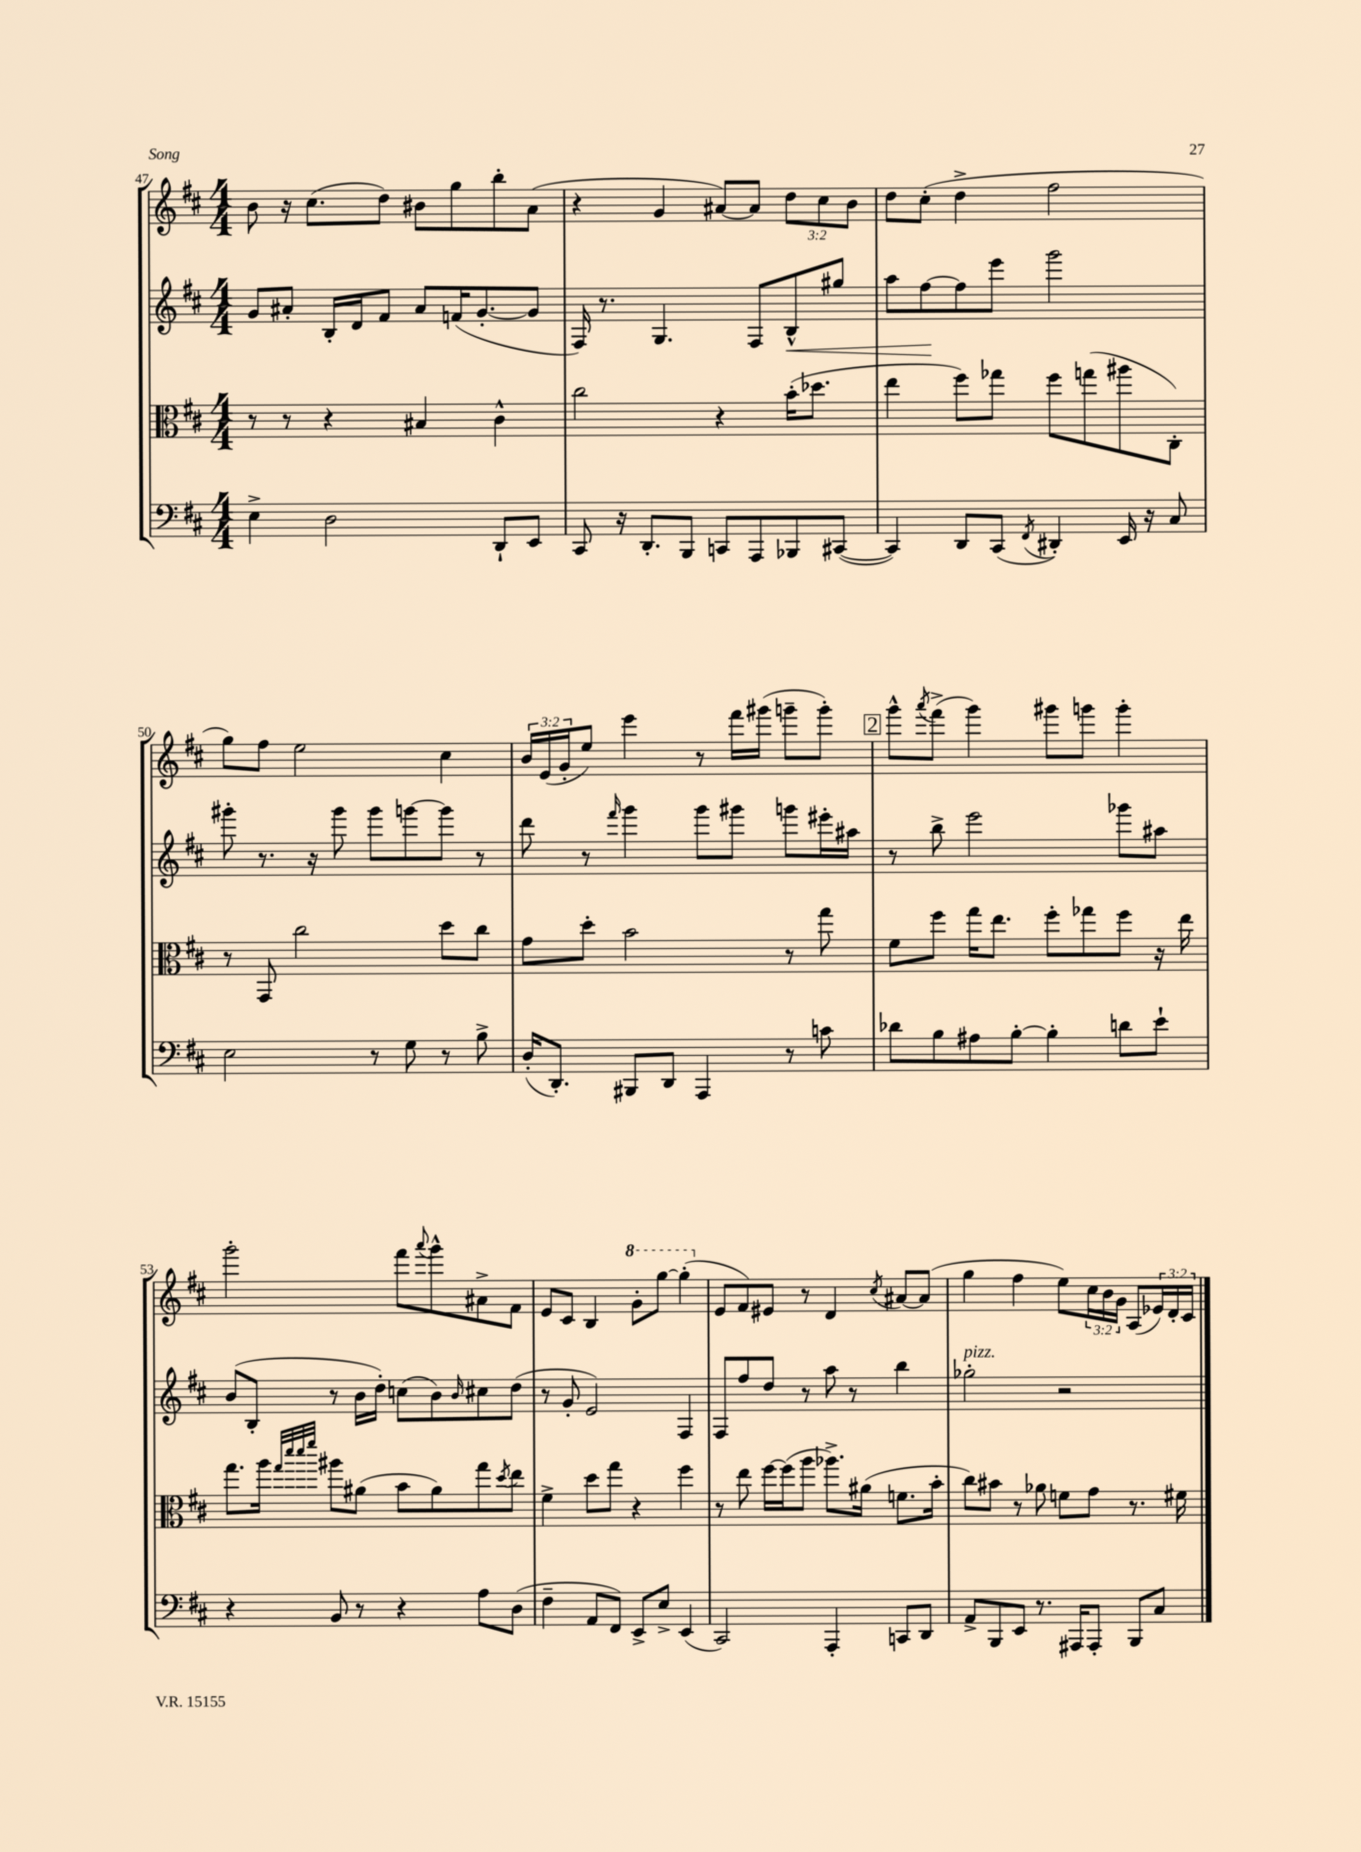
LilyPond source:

<<
\new StaffGroup <<
\new Staff = "s0" {
    \clef treble \key d \major \numericTimeSignature \time 4/4 \override Staff.TupletNumber.text = #tuplet-number::calc-fraction-text
    b'8 r16 cis''8.( d''8) bis'8 g''8 b''8-. a'8( |
    r4 g'4 ais'8~) ais'8 \tuplet 3/2 { d''8 cis''8 b'8 } |
    d''8 cis''8-.( d''4-> fis''2 |
    g''8) fis''8 e''2 cis''4 |
    \tuplet 3/2 { b'16 e'16( g'16-. } e''8) e'''4 r8 fis'''16 gis'''16( g'''8-- g'''8-.) |
    \mark \markup { \box "2" } g'''8-^ \acciaccatura { a'''8 } fis'''8->( g'''4) gis'''8 g'''8 g'''4-. |
    g'''2-. fis'''8 \appoggiatura { a'''8 } g'''8-^ ais'8-> fis'8 |
    e'8 cis'8 b4 \ottava #1 g''8-. g'''8~ g'''4-.( \ottava #0 |
    e'8 fis'8) eis'8 r8 d'4 \acciaccatura { cis''8 } ais'8~ ais'8( |
    g''4 fis''4 e''8) \tuplet 3/2 { cis''16 b'16 g'16 } a8( \tuplet 3/2 { ees'16) d'16-. cis'16 } \bar "|." |
}
\new Staff = "s1" {
    \clef treble \key d \major \numericTimeSignature \time 4/4
    g'8 ais'8-. b16-. d'16 fis'8 ais'8 f'16( g'8.~-. g'8 |
    fis16) r8. g4. fis8 b8-^\< gis''8 |
    a''8 fis''8~\! fis''8 e'''8 g'''2 |
    gis'''8-. r8. r16 gis'''8 gis'''8 g'''8~ g'''8 r8 |
    d'''8 r8 \grace { fis'''16 } g'''4 g'''8 gis'''8 g'''8 eis'''16-. ais''16 |
    \mark \markup { \box "2" } r8 b''8-> e'''2 ges'''8 ais''8 |
    b'8( b8-. r8 b'16 d''16-.) c''8( b'8) \grace { b'16 } cis''8 d''8( |
    r8 g'8-. e'2) fis4 |
    fis8 fis''8 d''8 r8 a''8 r8 b''4 |
    ges''2-.^\markup { \italic "pizz." } r2 \bar "|." |
}
\new Staff = "s2" {
    \clef alto \key d \major \numericTimeSignature \time 4/4
    r8 r8 r4 bis4 cis'4-^ |
    cis''2 r4 b'16-.( des''8. |
    e''4 fis''8) ges''8 fis''8 g''8( ais''8 cis8-.) |
    r8 g,8 cis''2 d''8 cis''8 |
    g'8 d''8-. b'2 r8 g''8 |
    \mark \markup { \box "2" } fis'8 fis''8 g''16 e''8. fis''8-. ges''8 fis''8 r16 e''16 |
    g''8. a''16 \grace { g''32 d'''32 d'''32 fis'''32 } ais''8 ais'8( b'8 ais'8) g''8 \acciaccatura { d''8 } e''8 |
    fis'4-> d''8 g''8 r4 fis''4 |
    r8 e''8 fis''16~ fis''16( a''8 aes''8.->) ais'16( f'8. b'16-. |
    cis''8) bis'8 r8 aes'8 f'8 g'8 r8. fis'16 \bar "|." |
}
\new Staff = "s3" {
    \clef bass \key d \major \numericTimeSignature \time 4/4
    e4-> d2 d,8-! e,8 |
    cis,8 r16 d,8.-. b,,8 c,8 a,,8 bes,,8 cis,8~( |
    cis,4) d,8 cis,8( \acciaccatura { fis,8 } dis,4-.) e,16 r16 cis8 |
    e2 r8 g8 r8 b8-> |
    d16-.( d,8.-.) bis,,8 d,8 a,,4 r8 c'8 |
    \mark \markup { \box "2" } des'8 b8 ais8 b8~-. b4-. d'8 e'8-! |
    r4 b,8 r8 r4 a8 d8( |
    fis4-- a,8 fis,8) e,8-> e8-> e,4( |
    cis,2) a,,4-. c,8 d,8 |
    a,8-> b,,8 e,8 r8. ais,,16 ais,,8-. b,,8 cis8 \bar "|." |
}
>>
>>
\layout { \context { \Score currentBarNumber = #47 } }
